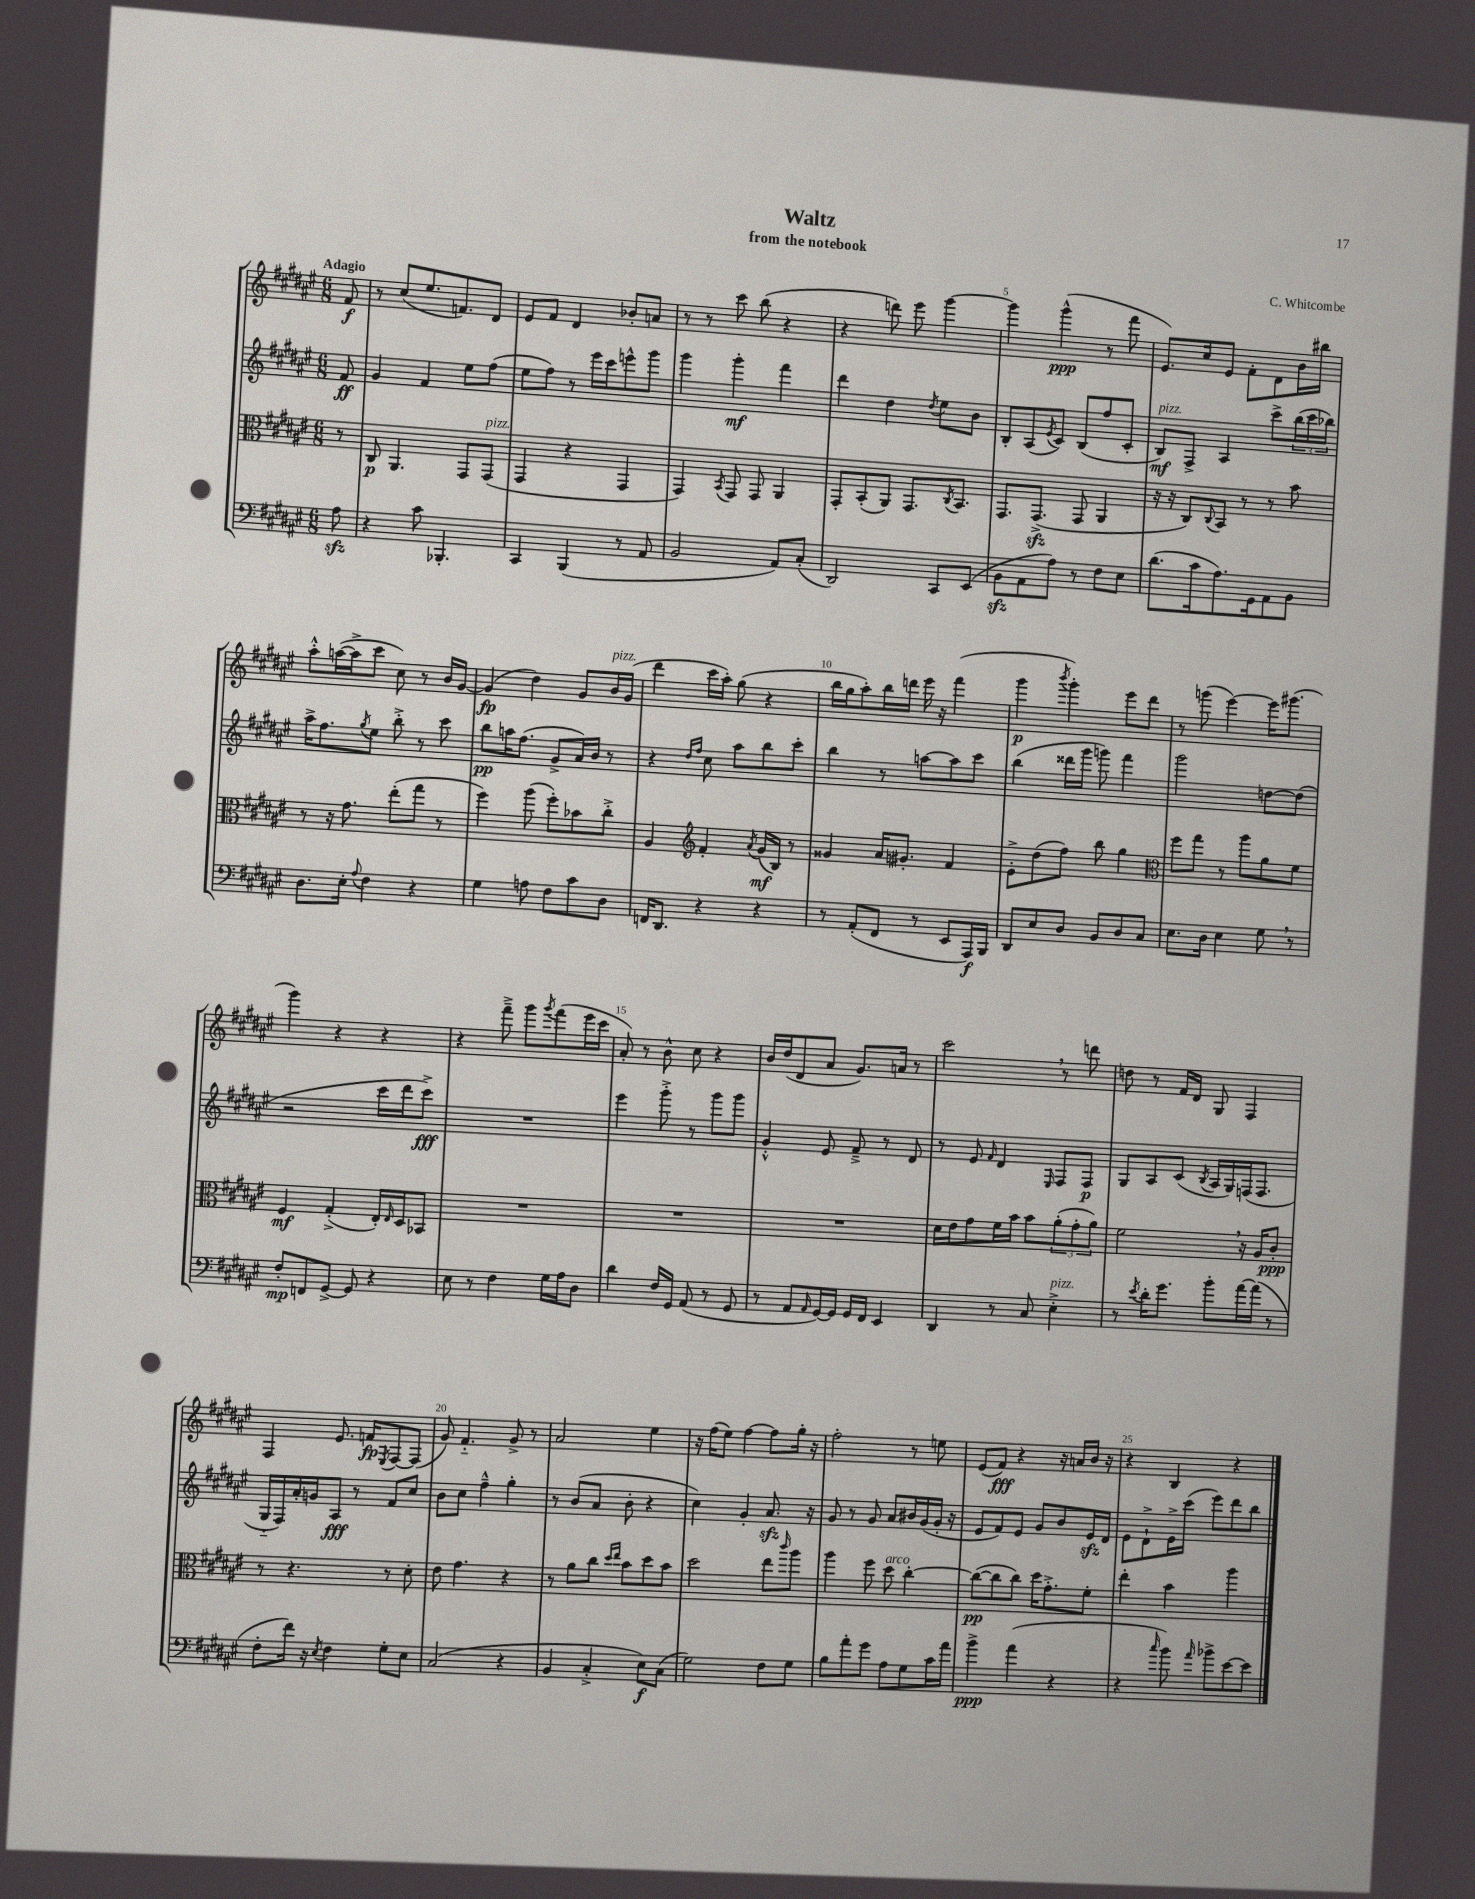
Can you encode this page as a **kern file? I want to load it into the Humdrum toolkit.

**kern	**kern	**kern	**kern
*staff4	*staff3	*staff2	*staff1
*clefF4	*clefC3	*clefG2	*clefG2
*k[f#c#g#d#a#e#]	*k[f#c#g#d#a#e#]	*k[f#c#g#d#a#e#]	*k[f#c#g#d#a#e#]
*M6/8	*M6/8	*M6/8	*M6/8
8A#	8r	8f#	8f#
=	=	=	=
4r	8C#	4g#	8r
.	4.AA#	.	(8cc#
8c#	.	4f#	8.ee#
4.BBB-'	.	.	.
.	.	.	8.f)
.	8GG#	8ee#	.
.	(8GG#	(8ff#	8d#
=	=	=	=
4CC#	4GG#	8ee#	8e#
.	.	8ff#)	8f#
(4BBB	4r	8r	4d#
.	.	16eee#	.
.	.	16ccc#	.
8r	4GG#	8eee^^	8b-'
8AA#	.	8ggg#	8a
=	=	=	=
2BB	4GG#)	4ggg#	8r
.	.	.	8r
.	8qBB	.	.
.	8GG#	4ggg#'	8ccc#
.	8GG#	.	(8bb
8AA#)	4AA#	4fff#	4r
(8C#'	.	.	.
=	=	=	=
2DD#)	8GG#'	4ddd#	4r
.	(8BB'	.	.
.	8AA#)	4dd#	8ddd)
.	8.GG#	.	8eee#
.	.	8qdd#	.
8CC#	.	8ee#	[4ggg#
.	8qC#	.	.
.	8.BB	.	.
(8EE#	.	8b	.
=	=	=	=
8BB	8.GG#	8B'	4ggg#]
8AA#	.	(8A#	.
.	(8.GG#^	.	.
.	.	8qe#	.
8A#)	.	8c#)	(4ggg#^^
8r	8GG#	(8B	.
8F#	4AA#	8ff#	8r
8E#	.	8c#'	8fff#
=	=	=	=
(8.d#	16r	8B)	8.e#)
.	16r	.	.
.	8C#)	8F#^	.
16c#	.	.	16cc#
.	8qqC#	.	.
8.A#)	8BB	4A#	8e#
.	8r	.	8f#'
16GG#	.	.	.
8AA#	8r	8ccc#^	8d#
8BB	8b	(24bb	16b
.	.	24ccc#	.
.	.	.	16bb#
.	.	24bb-)	.
=	=	=	=
8.D#	8r	16aa#^	8aa#'^^
.	.	8.ff#	.
.	16r	.	([16aa
16E#'	8.g#	.	16aa^]
8qqA#	.	8qgg#	.
4F#	.	8ee#	8ccc#
.	(8ee#'	8bb'^	8cc#)
4r	8gg#	8r	8r
.	8r	8ccc#	16b
.	.	.	[16g#
=	=	=	=
4G#	4ff#)	8bb	(4g#]
.	.	16aa	.
.	.	(8.ff#	.
8A	(8aa#	.	4dd#)
8F#	8ff#')	8g#^	.
8c#	8b-	16a#)	8g#
.	.	16b	.
8D#	8cc#'^	8r	16b
.	.	.	(16g#
=	=	=	=
16FF	4A#	4r	4ddd#
8.DD#	.	.	.
*	*clefG2	*	*
.	.	16qqdd#	.
.	.	16qqff#	.
4r	4f#'	8cc#	16ccc#
.	.	.	16aa#')
.	.	8aa#	(8gg#
.	8qa#	.	.
4r	(16g#	8bb	4r
.	16B)	.	.
.	8r	8ccc#'	.
=	=	=	=
8r	4g##	4bb	16bb
.	.	.	16gg#
(8AA#'	.	.	8aa#')
8FF#	16a#	8r	16bb
.	8.g#'	.	16ddd
8r	.	[8aa	16eee#
.	.	.	16r
8EE#	4f#	8aa]	(4fff#
16AAA#)	.	8ccc#	.
16BBB	.	.	.
=	=	=	=
8DD#	8e#'^	(4bb	4ggg#
8E#	(8dd#	.	.
.	.	.	8qbbb
8D#	8ff#)	16ddd##	4ggg#')
.	.	16ggg#	.
8BB	8bb	8ggg)	.
8D#	4gg#	4fff#	8eee#
8C#	.	.	8ddd#
=	=	=	=
*	*clefC3	*	*
8.E#	8ff#	2ggg#	8r
.	8gg#	.	(8ggg
16D#	.	.	.
4E#	8r	.	[4eee#)
.	8aa#	.	.
8G#	8a#	[8dd	16eee#]
.	.	.	(8.ggg#
8r	8f#	(8dd]	.
=	=	=	=
8F#'	4F#	2r	4ggg#)
8FF	.	.	.
[8GG#^	(4G#'^	.	4r
8GG#]	.	.	.
4r	16E#')	16ccc#	4r
.	16qqE#	.	.
.	16D#	16ddd#	.
.	8BB-	8ccc#^)	.
=	=	=	=
8E#	2.r	2.r	4r
8r	.	.	.
4F#	.	.	8fff#~^
.	.	.	8ggg#
.	.	.	8qggg#
16G#	.	.	(8fff#
16A#	.	.	.
8D#	.	.	16eee#
.	.	.	16ccc#
=	=	=	=
4d#	2.r	4eee#	8a#')
.	.	.	8r
16F#	.	8ggg#'^	8b^^
16GG#	.	.	.
(8AA#	.	8r	8cc#
8r	.	8ggg#	4r
8GG#	.	8ggg#	.
=	=	=	=
8r	2.r	4g#'^^	16b
.	.	.	(16dd#
8AA#	.	.	8d#
16qqAA#	.	.	.
[16GG#)	.	8e#	8a#
16GG#]	.	.	.
16GG#	.	8f#~^	8.g#)
16FF#	.	.	.
4EE#	.	8r	.
.	.	.	16a
.	.	8d#	8r
=	=	=	=
4DD#	16d#	8r	2ccc#
.	16e#	.	.
.	8g#	8e#	.
.	.	16qqf#	.
8r	16f#	4d#	.
.	16b	.	.
8C#	8b	.	.
.	.	16qqE#	.
4E#'^	(12a#'	8F#	8r
.	12g#'	.	.
.	.	8F#	8ddd
.	12a#)	.	.
=	=	=	=
8r	2f#	8G#	8dd
8qe#	.	.	.
16d#'	.	8A#	8r
8.g#	.	.	.
.	.	(8c#	16f#
.	.	.	16d#
.	.	8qB	.
8b'	.	16A#	8G#
.	.	16G#)	.
[16a#	16r	(16F	4F#
(16a#]	16A#	8.F	.
8r	8c#'	.	.
=	=	=	=
8F#'	8r	16G#'~	4F#
.	.	16F#)	.
16f#)	4.r	16a#'	.
16r	.	16g	.
8qE#	.	.	.
4F#	.	8A#	8.e#
.	.	8r	.
.	.	.	16f
.	.	.	8qE#
8G#'	8r	8f#	[8F#
8E#	8d#'	8cc#	(8F#]
=	=	=	=
(2C#	8e#	8b	8g#)
.	4.g#	8cc#	4.f#'~
.	.	4ff#~^^	.
4r	4r	4gg#'	8g#^
.	.	.	8r
=	=	=	=
4BB	8r	8r	2a#
.	8a#	(8b	.
4C#'^	8cc#	8a#	.
.	16qqdd#	.	.
.	16qqee#	.	.
.	8b	8b'	.
8E#)	8dd#	4r	4ee#
(8C#	8b	.	.
=	=	=	=
2G#)	2dd#	4cc#)	16r
.	.	.	(16ff#
.	.	.	8ee#)
.	.	4g#'	[4ff#
8F#	8ee#	8.a#	8ff#]
.	16qqccc#	.	.
8G#	8aa#	.	16gg#'
.	.	16r	16r
=	=	=	=
8B	4aa#	8g#	2ff#'
8a#'	.	8r	.
8g#	8ff#	8g#	.
8A#	8dd#	8a#	.
8G#	[4cc#'	16b#	8r
.	.	(16g#	.
16c#	.	16g#'	8ee
16a#	.	16r	.
=	=	=	=
4b^	(8cc#_	8e#	(8e#
.	8cc#]	8f#)	8f#)
(4a#	8cc#)	8e#	4r
.	16dd#	8g#	.
.	8.g#'^	.	.
4r	.	8b	16r
.	.	.	16a
.	8f#'	16e#	16b
.	.	16d#	16r
=	=	=	=
4r	4ee#'	8e#	4r
.	.	8d#`^	.
16qqcc#	.	.	.
8b)	4b	16e#^	4B
.	.	(16ccc#	.
16qqa#	.	.	.
8b-^	.	8eee#)	.
[8e#	4aa#	8ddd#	4r
8e#]	.	8bb	.
==	==	==	==
*-	*-	*-	*-
